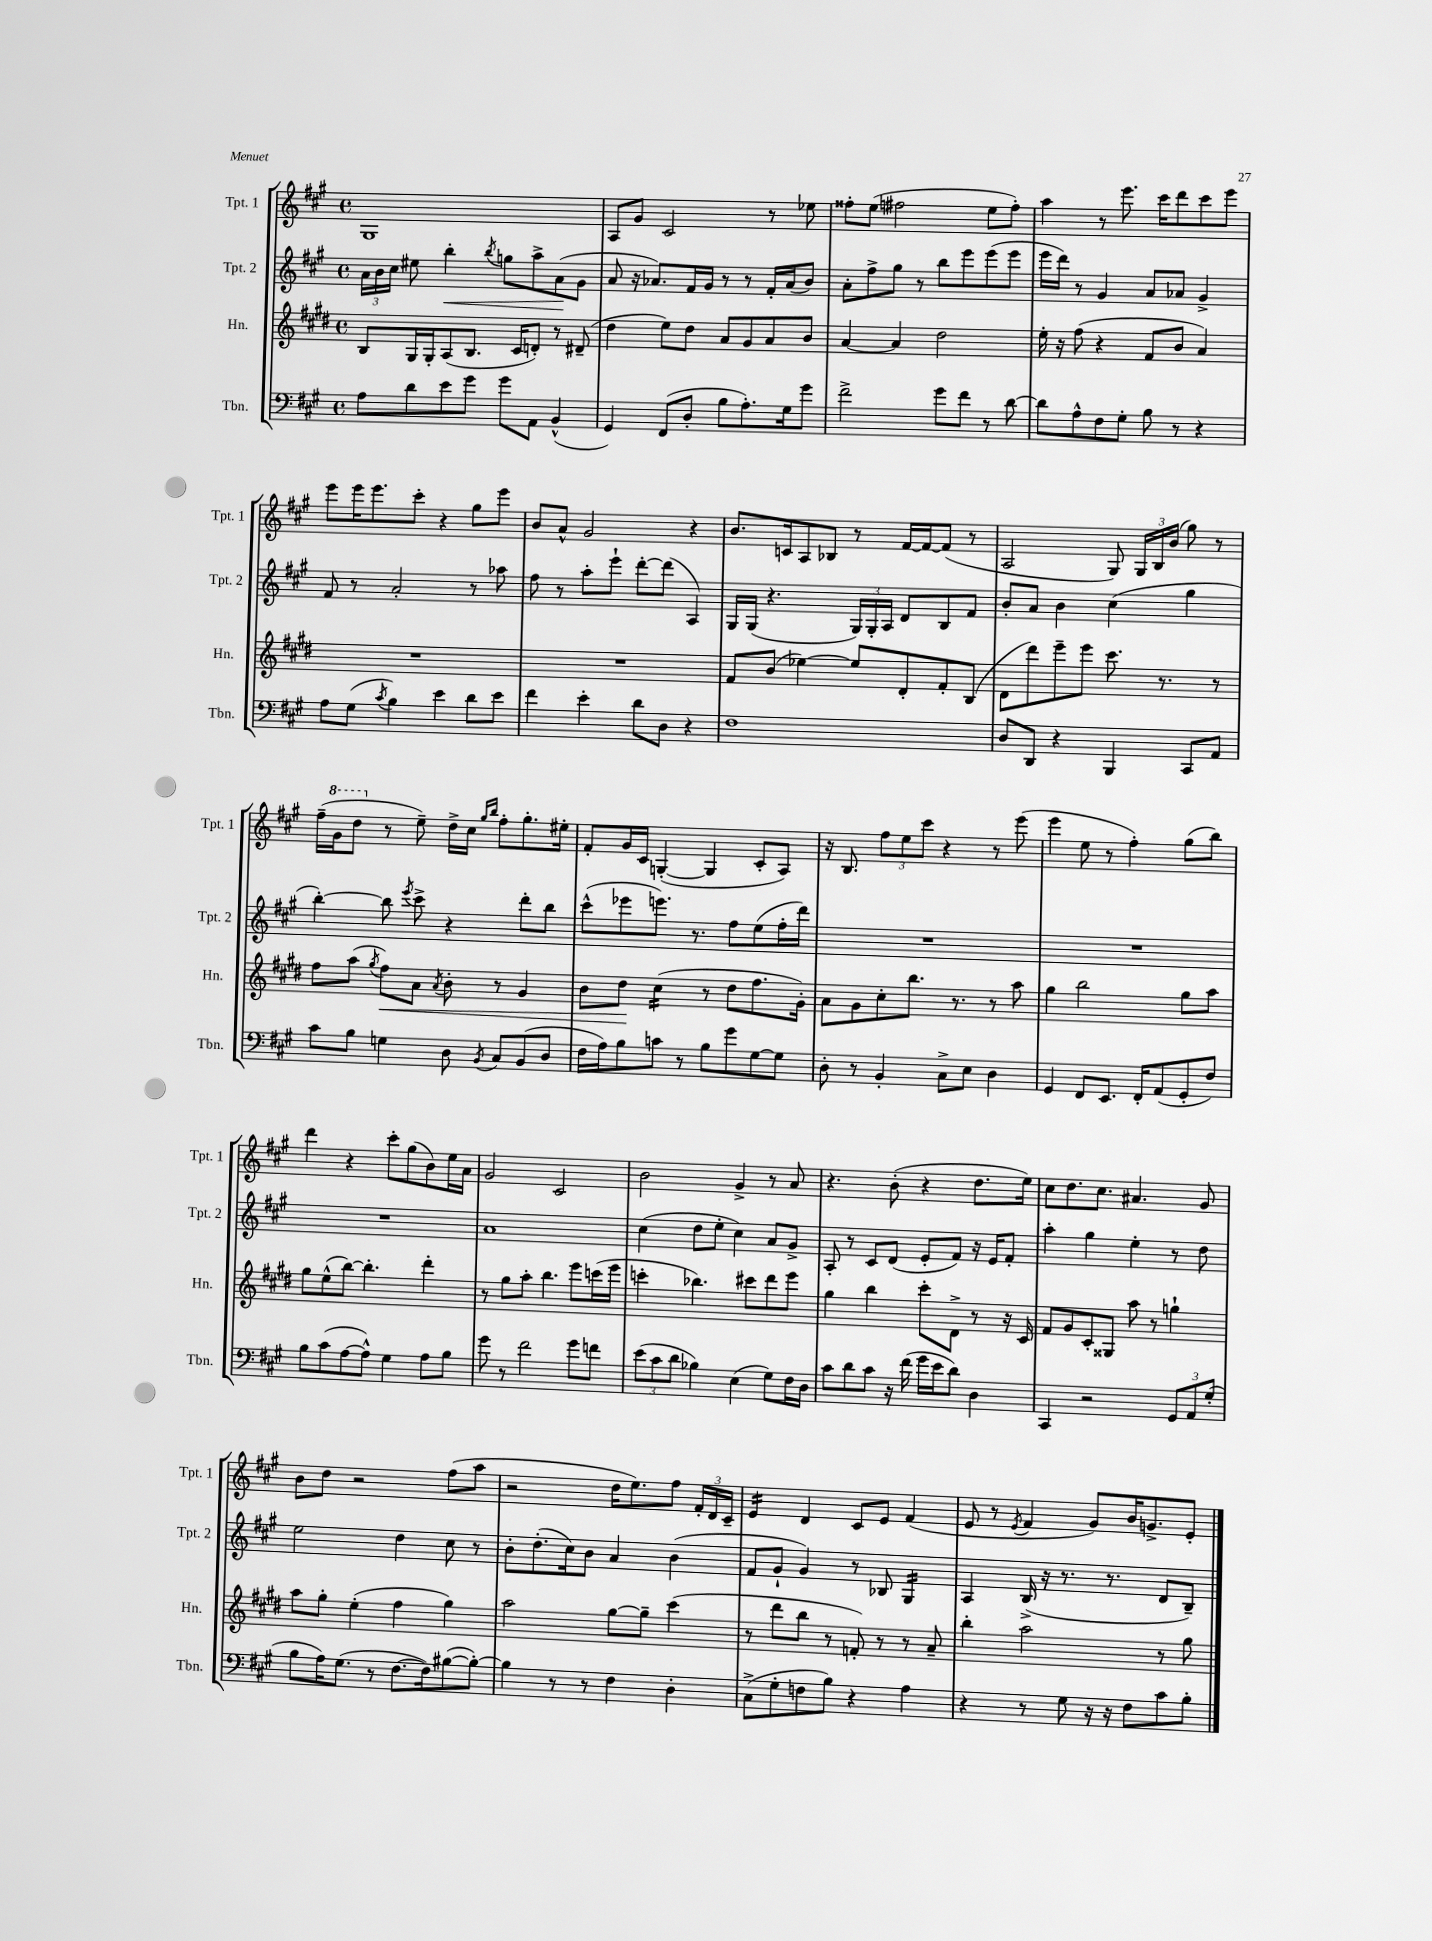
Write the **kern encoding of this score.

**kern	**kern	**kern	**kern
*staff4	*staff3	*staff2	*staff1
*clefF4	*clefG2	*clefG2	*clefG2
*k[f#c#g#]	*k[f#c#g#d#]	*k[f#c#g#]	*k[f#c#g#]
*M4/4	*M4/4	*M4/4	*M4/4
*met(c)	*met(c)	*met(c)	*met(c)
8A\L	8B/L	24a\LL	1G#
.	.	24b\	.
.	.	24cc#\JJ	.
8d\	16G#/L	8ee#\	.
.	16G#'/J	.	.
8e\	(8A/	4bb'\	.
8g#\J	8.B/J	.	.
.	.	8qbb/	.
8g#\L	.	8gg\L	.
.	16c#/LK	.	.
8AA\J	8d'/J)	8aa^\	.
(4BB^^/	8r	(8a\	.
.	(8d#~/	8g#\J	.
=	=	=	=
4GG#/)	4dd#\	8a/	8A/L
.	.	16r	8g#/J
.	.	8.a-/L)	.
(8FF#/L	8ee\L)	.	2c#/
8D'/J	8dd#\J	16f#/L	.
.	.	16g#/JJ	.
8B\L	8a/L	8r	.
8.A'\)	8g#/	8r	.
.	8a/	16f#'/LL	8r
16G#\k	.	(16a-/J	.
8g#\J	8b/J	8b/J)	8ee-\
=	=	=	=
2f#^\	[4a/	8a'\L	8ff##'\L
.	.	8ff#^\	(8ee\J
.	4a/]	8gg#\J	2ff#\
.	.	8r	.
8g#\L	2dd#\	8bb\L	.
8f#\J	.	8eee\	.
8r	.	(8eee\	8ee\L
[8d\	.	8eee\J	8ff#'\J)
=	=	=	=
8d\]L	16ee'\	16eee\LL	4aa\
.	16r	16ddd\JJ)	.
8A^^\	(8ff#\	8r	.
8F#\	4r	4g#/	8r
8G#'\J	.	.	8.eee\
8B\	8f#/L	8a/L	.
.	.	.	16ccc#\LK
8r	8b/J	8a-/J	8ddd\
4r	4a/)	4g#^/	8ccc#\
.	.	.	8eee\J
=	=	=	=
8A\L	1r	8f#/	8eee\L
(8G#\J	.	8r	16eee\K
.	.	.	8.eee\
8qc#/	.	.	.
4B\)	.	2a'/	.
.	.	.	8ccc#'\J
4e\	.	.	4r
8d\L	.	8r	8gg#\L
8e\J	.	8aa-\	8eee\J
=	=	=	=
4f#\	1r	8ff#\	8b/L
.	.	8r	8a^^/J
4e'\	.	8aa'\L	2g#/
.	.	8eee`\J	.
8d\L	.	[8ddd'\L	.
8D\J	.	(8ddd\]J	.
4r	.	4A/)	4r
=	=	=	=
1F#	8f#/L	16G#/LL	8.b/L
.	.	(16G#/JJ	.
.	(8b/J	4.r	.
.	.	.	16c/k
.	[4ee-\)	.	8A/
.	.	.	8B-/J
.	8ee-/]L	24G#/LL)	8r
.	.	24G#'/	.
.	.	24A/JJ	.
.	8d#'/	8d/L	[16f#/LL
.	.	.	16f#/_J
.	8f#'/	8B/	(8f#/]J
.	(8B/J	8f#/J	8r
=	=	=	=
8D/L	8d#\L	8b'/L	2A/
8DD/J	8ddd#\)	8a/J	.
4r	8eee~\	4b\	.
.	8eee\J	.	.
4BBB/	8.ccc#\	(4cc#\	8G#/)
.	.	.	24G#/LL
.	.	.	24B/
.	8.r	.	.
.	.	.	(24b/JJ
8CC#/L	.	4gg#\	8gg#\)
8AA/J	8r	.	8r
=	=	=	=
8c#\L	8ff#\L	[4bb'\)	(16ff#~\LL
.	.	.	16gg#\J
8B\J	(8aa\J	.	8ddd\J
.	8qgg#/	.	.
4G\	8ff#\L)	8bb\]	8r
.	.	8qeee/	.
.	8a\J	8ccc#^\	8ee~\)
.	8qa/	.	.
8D\	8b'\	4r	16dd^\LL
.	.	.	16cc#\JJ
.	.	.	16qqgg#/LL
8qBB/	.	.	16qqbb/JJ
8C#/L	8r	.	8ff#'\L
(8BB/	4g#/	8ddd'\L	8.gg#'\
8D/J	.	8bb\J	.
.	.	.	16ee#'\Jk
=	=	=	=
16F#\LL	8b\L	(8ccc#^^\L	8f#'/L
16A\J)	.	.	.
8B\	8dd#\J	8eee-\	16g#/L
.	.	.	16c#/JJ
8c\J	(4cc#\	8.eee\J)	([4G'/
8r	.	.	.
.	.	8.r	.
8B\L	8r	.	4G/]
8g#\	8dd#\L	8ff#\L	.
[8G#\	8.ff#\	(8ee\	8c#'/L
8G#\]J	.	16ff#'\L	8A/J)
.	16g#'\Jk)	16ddd\JJ)	.
=	=	=	=
8D'\	8a\L	1r	16r
.	.	.	8.B/
8r	8g#\	.	.
4BB'/	8cc#'\	.	12ff#\L
.	.	.	12ee\
.	8.bb\J	.	.
.	.	.	12ccc#\J
8C#^\L	.	.	4r
.	8.r	.	.
8E\J	.	.	.
4D\	8r	.	8r
.	8aa\	.	(8eee\
=	=	=	=
4GG#/	4gg#\	1r	4eee\
8FF#/L	2bb\	.	8ee\
8.EE/J	.	.	8r
.	.	.	4ff#'\)
16FF#'/LK	.	.	.
(8AA/	.	.	.
8GG#'/	8gg#\L	.	(8gg#\L
8F#/J)	8aa\J	.	8bb\J)
=	=	=	=
8B\L	8gg#\L	1r	4ddd\
(8c#\	(8ee^^\	.	.
[8A\	[8bb\J)	.	4r
8A^^\]J)	4.bb'\]	.	.
4G#\	.	.	8ccc#'\L
.	.	.	(8gg#\
8A\L	4ddd#'\	.	8b\)
8B\J	.	.	16ee\L
.	.	.	16a\JJ
=	=	=	=
8g#\	8r	1a	2g#/
8r	8gg#\L	.	.
2f#\	8aa'\J	.	.
.	4.bb\	.	.
.	.	.	2c#/
8g#\L	8eee\L	.	.
8f\J	(16ccc\L	.	.
.	16eee\JJ	.	.
=	=	=	=
(12e\L	4ccc'\	(4cc#\	2b\
12c#\	.	.	.
12d\J	.	.	.
4B-\)	4.bb-\)	8dd\L	.
.	.	8ee'\J	.
(4E\	.	4cc#\)	4g#^/
.	8ccc#\L	.	.
8G#\L)	8ddd#\	8a/L	8r
16F#\L	8eee\J	8g#^/J	8a/
16D\JJ	.	.	.
=	=	=	=
8c#\L	4gg#\	8A'/	4.r
8d\	.	8r	.
8c#\J	4bb\	8c#/L	.
16r	.	(8d/J	(8b'\
(16f#\	.	.	.
16g#\LL	8ccc#'\L	8e'/L	4r
16e\J	.	.	.
8d\J)	8d#^\J	8f#/J)	.
4D\	8r	16r	8.dd\L
.	.	16e/LK	.
.	16r	8f#'/J	.
.	16c#/	.	16ee\Jk)
=	=	=	=
4CC#/	8f#/L	4aa'\	8cc#\L
.	8g#/	.	8.dd\
2r	8c#'/	4gg#\	.
.	.	.	8.cc#\J
.	8G##/J	.	.
.	8aa\	4ee'\	4.a#/
.	8r	.	.
12GG#/L	4gg`\	8r	.
12AA/	.	.	.
.	.	8dd\	8g#/
(12G#'/J	.	.	.
=	=	=	=
8B\L	8aa\L	2ee\	8b\L
16A\K)	8gg#'\J	.	8dd\J
(8.G#\J	.	.	.
.	(4ee'\	.	2r
8r	.	.	.
[8.F#\L	4ff#\	4dd\	.
16F#\]k)	.	.	.
([8B#\	4gg#\)	8cc#\	(8ff#\L
8B#'\_J)	.	8r	8aa\J
=	=	=	=
4B#\]	2aa\	8b'\L	2r
.	.	(8.dd'\	.
8r	.	.	.
.	.	16cc#\k)	.
8r	.	8b\J	.
4F#\	[8gg#\L	4a/	16dd\LK
.	.	.	8.ee\)
.	8gg#~\]J	.	.
4D'\	(4ccc#\	(4b\	8ff#\J
.	.	.	24f#'/LL
.	.	.	24d/
.	.	.	24c#~/JJ
=	=	=	=
(8C#^\L	8r	8f#/L	4e/
8G#'\	8ddd#\L	8g#`/J	.
8F\	8bb\J	4g#/)	4d/
8B\J)	8r	.	.
4r	8f'/)	8r	8c#/L
.	8r	8B-/	8e/J
4A\	8r	4G#/	(4f#/
.	8a~/	.	.
=	=	=	=
4r	4bb'\	4A/	8e/
.	.	.	8r
.	.	.	8qe/
8r	2aa\	(16B^/	4f#/
.	.	16r	.
8G#\	.	8.r	.
16r	.	.	8g#/L)
16r	.	8.r	.
8F#\L	.	.	16b/K
.	.	.	8.g^/
8c#\	8r	8d/L	.
8B'\J	8gg#\	8B~/J)	8e'/J
==	==	==	==
*-	*-	*-	*-
